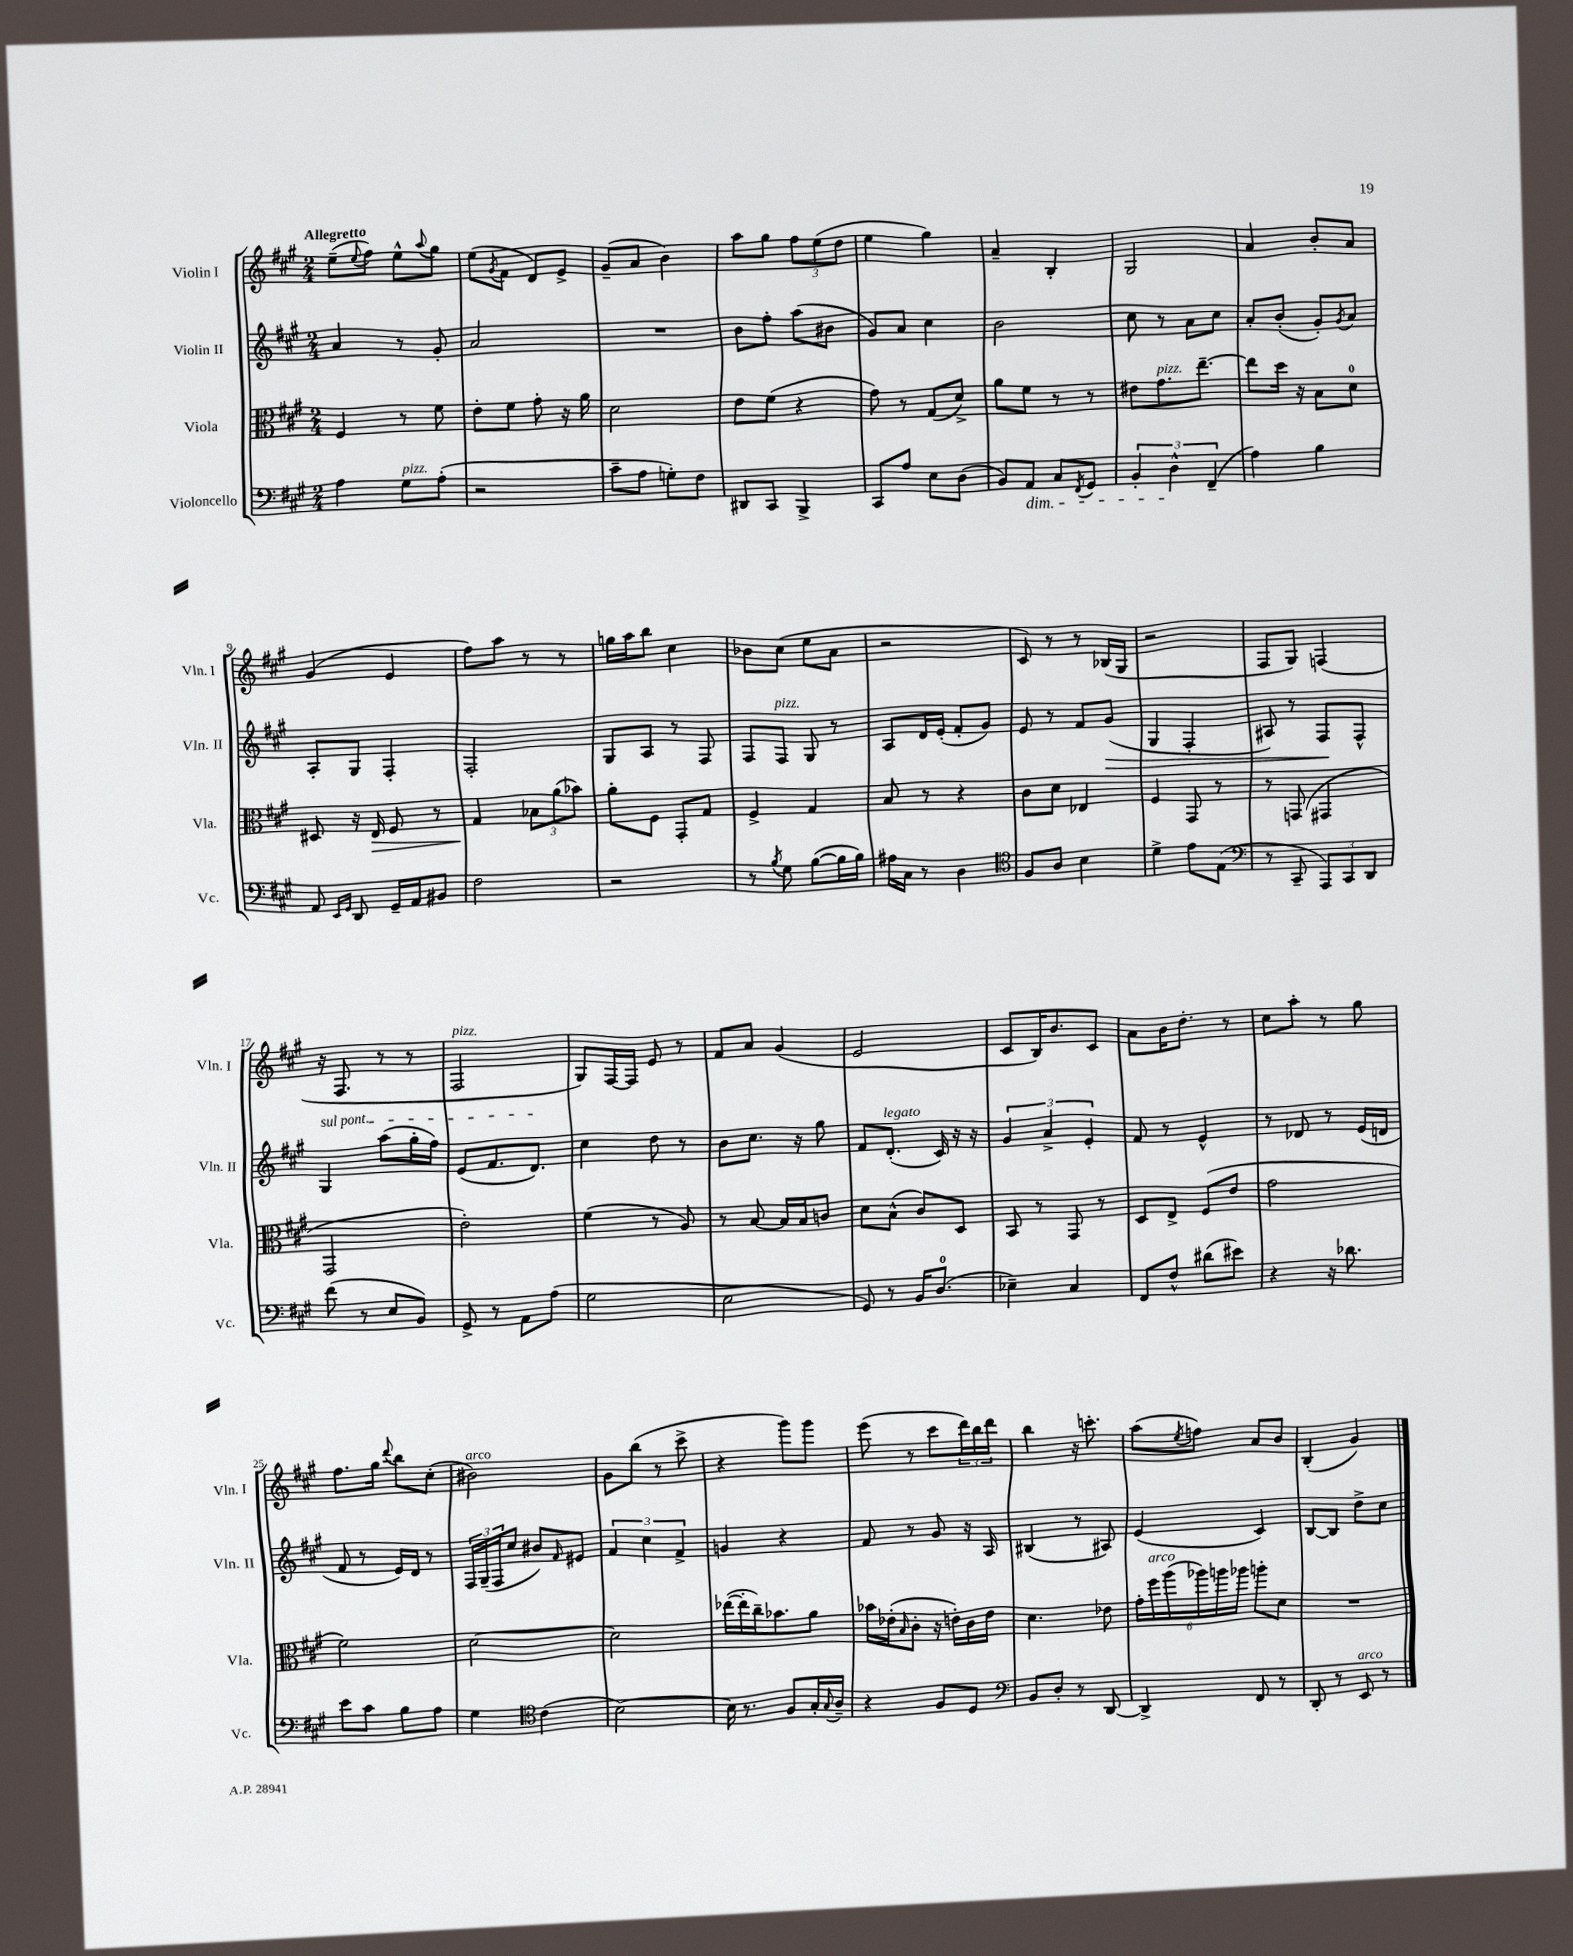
<<
\new StaffGroup <<
\new Staff = "s0" \with { instrumentName = "Violin I" shortInstrumentName = "Vln. I" } {
    \clef treble \key a \major \numericTimeSignature \time 2/4 \tempo "Allegretto"
    e''8--( \appoggiatura { e''8 } fis''8) e''8-^ \appoggiatura { a''8 } gis''8 |
    e''8( \acciaccatura { gis'8 } fis'8 d'8) e'8-> |
    gis'8--( a'8 b'4) |
    a''8 gis''8 \tuplet 3/2 { fis''8 e''8( d''8 } |
    e''4 gis''4) |
    a'4-- b4-. |
    gis2 |
    a'4 b'8-. a'8 |
    gis'4( e'4 |
    fis''8) a''8 r8 r8 |
    g''16 a''16 b''8 cis''4 |
    bes'8 cis''8( e''8 a'8 |
    r2 |
    cis'8) r8 r8 bes16( gis16 |
    r2 |
    fis8 gis8) f4( |
    r16 fis8. r8 r8 |
    fis2^\markup { \italic "pizz." } |
    gis8) fis16~ fis16 e'8 r8 |
    fis'8 a'8 gis'4( |
    e'2 |
    cis'8 b16) b'8. cis'8 |
    a'8 b'16 d''8.-. r8 |
    cis''8 a''8-. r8 gis''8 |
    fis''8. gis''16 \appoggiatura { d'''8 } b''8 cis''8-.( |
    bis'2^\markup { \italic "arco" }) |
    gis'8 b''8( r8 cis'''8-> |
    r4 gis'''8) gis'''8 |
    e'''8( r8 cis'''8 \tuplet 3/2 { d'''16) b''16 d'''16 } |
    b''4 r16 c'''8.-. |
    a''8( \acciaccatura { e''8 } f''8) a'8 b'8 |
    b4-.( gis'4) \bar "|." |
}
\new Staff = "s1" \with { instrumentName = "Violin II" shortInstrumentName = "Vln. II" } {
    \clef treble \key a \major \numericTimeSignature \time 2/4
    a'4 r8 gis'8-. |
    a'2 |
    R2 |
    b'8 fis''8-. a''8( bis'8 |
    gis'8) a'8 cis''4 |
    b'2 |
    cis''8 r8 a'8 cis''8 |
    a'8-. b'8-.( gis'8-.) \acciaccatura { gis'8 } a'8 |
    a8-. gis8 fis4-. |
    fis2-. |
    gis8 a8 r8 fis8 |
    fis8 fis8^\markup { \italic "pizz." } gis8 r8 |
    a8 d'16 e'16-.( fis'8-. gis'8) |
    e'8 r8 fis'8 gis'8\>( |
    gis4 fis4-. |
    ais8) r8 fis8\! fis8-^ |
    \once \override TextSpanner.bound-details.left.text = \markup { \italic "sul pont." } gis4\startTextSpan a''8( gis''16-. fis''16) |
    e'8( fis'8. d'8.\stopTextSpan) |
    cis''4 d''8 r8 |
    b'8 cis''8. r16 gis''8 |
    fis'8 d'8.-.^\markup { \italic "legato" }( cis'16) r16 r16 |
    \tuplet 3/2 { gis'4 a'4-> e'4-. } |
    fis'8 r8 e'4-^ |
    r8 des'8 r8 e'16( d'16 |
    fis'8 r8 e'16) d'16 r8 |
    \tuplet 3/2 { fis16 gis16--( fis16 } cis''8 bis'8) \grace { fis'16 } eis'8 |
    \tuplet 3/2 { fis'4 cis''4 fis'4-> } |
    g'4 r4 |
    fis'8 r8 gis'8 r16 a16 |
    bis4( r8 ais8) |
    e'4( cis'4) |
    b8~ b8 d''8-> cis''8 \bar "|." |
}
\new Staff = "s2" \with { instrumentName = "Viola" shortInstrumentName = "Vla." } {
    \clef alto \key a \major \numericTimeSignature \time 2/4
    fis4 r8 fis'8 |
    e'8-. fis'8 gis'8-. r16 a'16 |
    d'2 |
    e'8 fis'8( r4 |
    gis'8) r8 gis8( d'8->) |
    a'8 fis'8 r8 r8 |
    eis'8 gis'8.^\markup { \italic "pizz." } e''8.~-- |
    e''8 d''16 r16 b8 d'8-0 |
    dis8 r16 e16\> fis8 r8 |
    gis4\! \tuplet 3/2 { bes8 a'8( bes'8) } |
    a'8-. fis8 gis,8-. gis8 |
    fis4-> gis4 |
    b8 r8 r4 |
    cis'8 d'8 ees4 |
    fis4 gis,8 r8 |
    r8 g,8( gis,4 |
    gis,2 |
    e'2-.) |
    fis'4( r8 a8) |
    r8 b8~ b16 b16 c'8 |
    d'8 b8-^( cis'8) d8 |
    b,8 r8 gis,8 r8 |
    d8 e8-> fis8( e'8 |
    gis'2 |
    fis'2) |
    d'2~ |
    d'2 |
    ees''16~( ees''16-. cis''16--) bes'8. a'8 |
    bes'16 ees'16-.( \grace { b16 } cis'8-. r16 e'16-.) cis'16 e'16 |
    d'4. ees'8 |
    \tuplet 6/4 { gis'16-. fis''16^\markup { \italic "arco" } a''16( aes''16) a''16 aes''16 } a''8-. d'8 |
    R2 \bar "|." |
}
\new Staff = "s3" \with { instrumentName = "Violoncello" shortInstrumentName = "Vc." } {
    \clef bass \key a \major \numericTimeSignature \time 2/4
    a4 gis8^\markup { \italic "pizz." } a8-.( |
    r2 |
    cis'8-- a8 g8-.) fis8 |
    dis,8 cis,8 b,,4-> |
    cis,8 a8 e8 d8( |
    b,8) a,8\dim cis8 \acciaccatura { fis,8 } gis,8 |
    \tuplet 3/2 { b,4-. d4-^\! fis,4--( } |
    a4) b4 |
    a,8 \grace { e,16 gis,16 } d,8 gis,16-- a,16 bis,8 |
    fis2 |
    r2 |
    r8 \acciaccatura { b8 } gis8 b8~( b16 b16) |
    ais16 cis16 r8 d4 |
    \clef tenor fis8 a8 b4 |
    d'4-> e'8 e8( |
    \clef bass r8 cis,8-- \tuplet 3/2 { a,,8) cis,8 d,8 } |
    fis'8( r8 e8 b,8) |
    gis,8-> r8 a,8 a8( |
    gis2 |
    e2 |
    gis,8) r8 b,16 d8.-0( |
    ees4--) cis4 |
    fis,8 fis8-^ dis'8( eis'8) |
    r4 r16 des'8. |
    e'8 cis'8 b8 a8 |
    gis4 \clef tenor cis'4( |
    b2~) |
    b16 r8. fis8 gis16-. \appoggiatura { gis8 } a16-- |
    r4 fis8 d8 |
    \clef bass b,8 d8-. r8 d,8~ |
    d,4-> fis,8 r8 |
    d,8-. r8 e,8^\markup { \italic "arco" } r8 \bar "|." |
}
>>
>>
